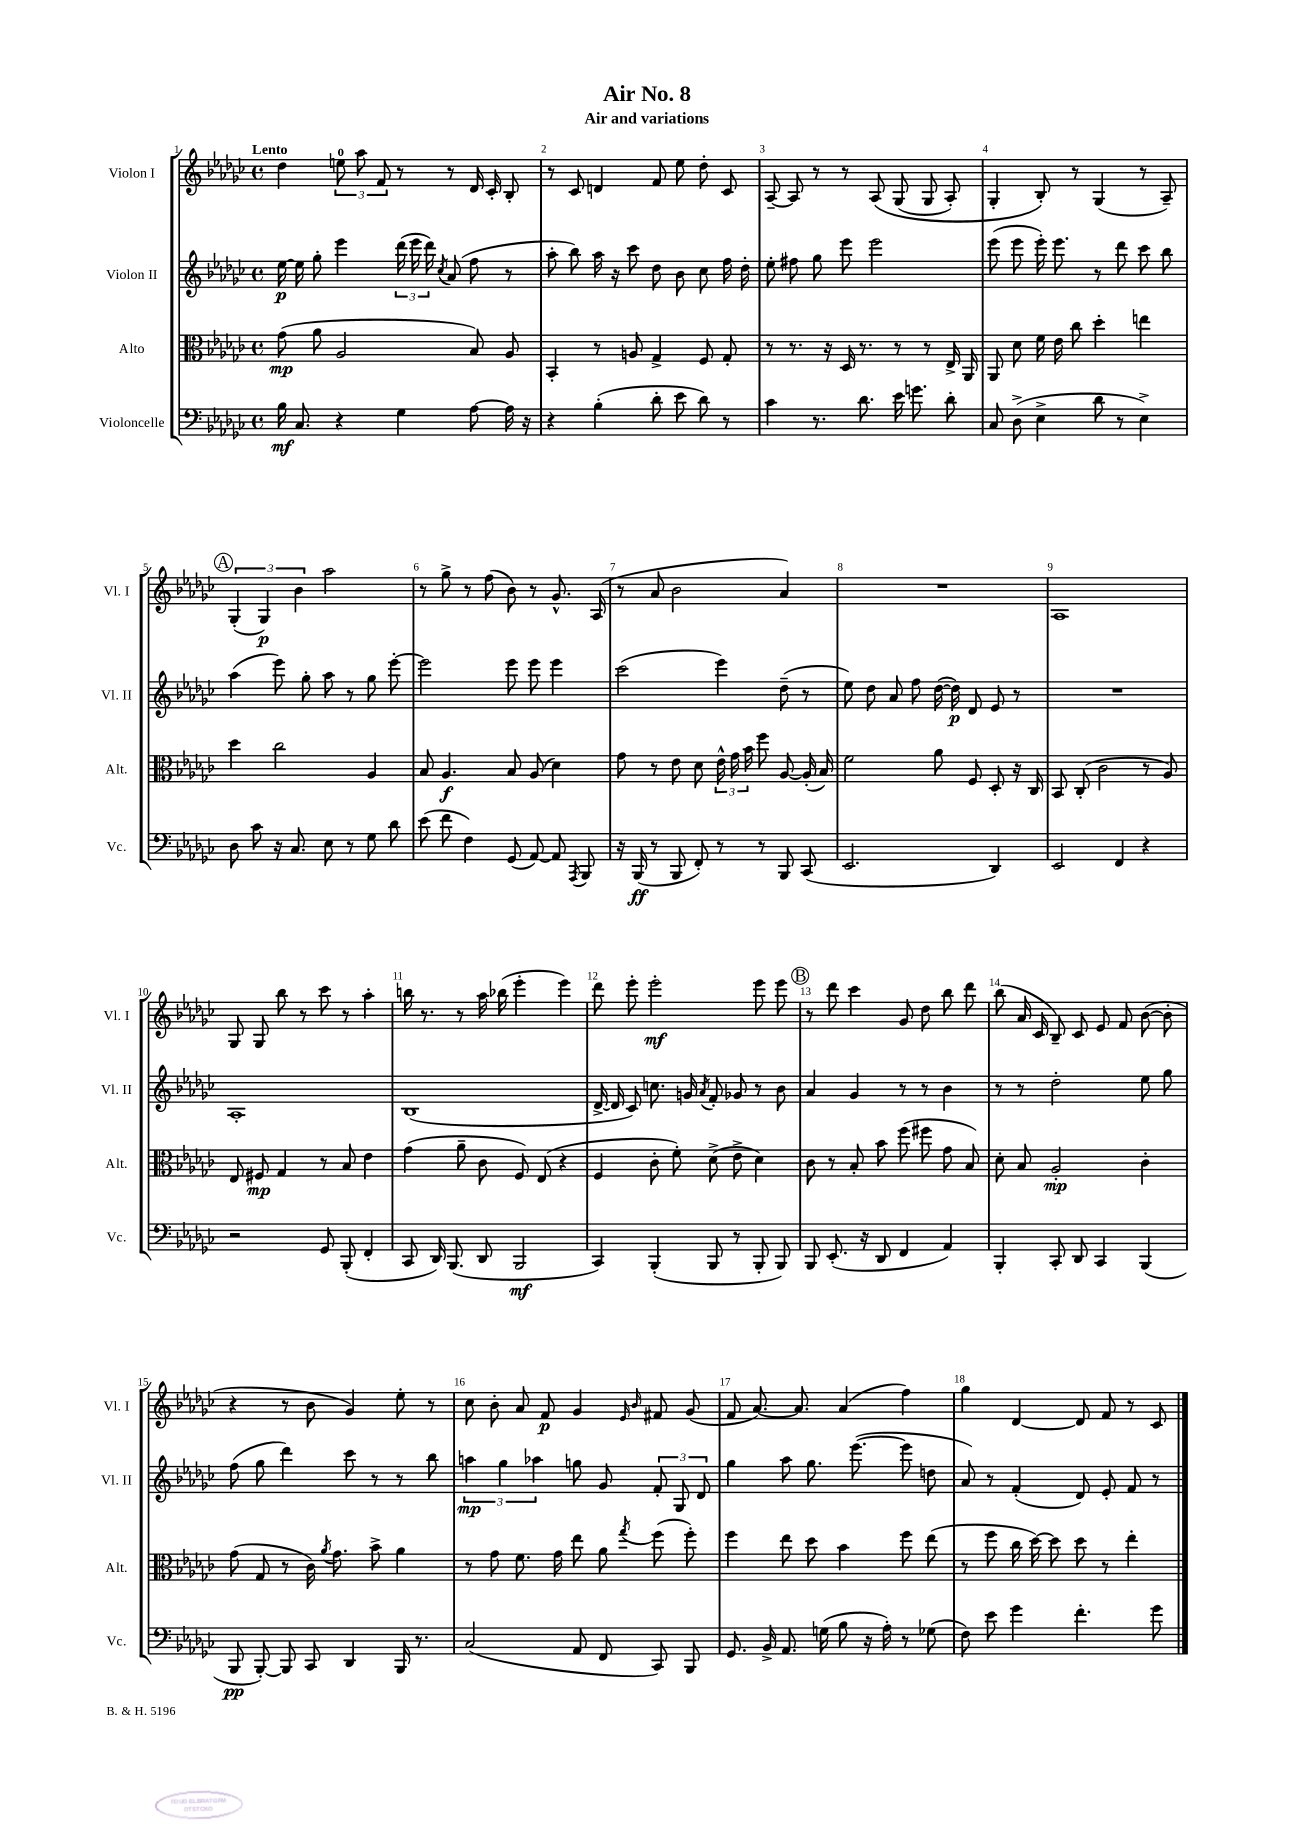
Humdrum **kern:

**kern	**kern	**kern	**kern
*staff4	*staff3	*staff2	*staff1
*clefF4	*clefC3	*clefG2	*clefG2
*k[b-e-a-d-g-c-]	*k[b-e-a-d-g-c-]	*k[b-e-a-d-g-c-]	*k[b-e-a-d-g-c-]
*M4/4	*M4/4	*M4/4	*M4/4
*met(c)	*met(c)	*met(c)	*met(c)
16B-\	(8g-\	[16ee-\	4dd-\
8.C-/	.	16ee-\]	.
.	8a-\	8gg-'\	.
4r	2A-/	4eee-\	12ee\
.	.	.	12aa-\
.	.	.	12f/
4G-\	.	(24ddd-\	8r
.	.	24eee-\	.
.	.	24ddd-\)	.
.	.	8qcc-/	.
.	.	(8a-/	8r
[8A-\	8B-/)	8ff\	16d-/
.	.	.	16c-'/
16A-\]	8A-/	8r	8B-'/
16r	.	.	.
=	=	=	=
4r	4BB-'/	8aa-'\	8r
.	.	8bb-\)	8c-/
(4B-'\	8r	16aa-\	4d/
.	.	16r	.
.	8A/	8ccc-\	.
8d-'\	4G-^/	8dd-\	8f/
8e-\	.	8b-\	8ee-\
8d-\)	8F/	8cc-\	8dd-'\
8r	8G-'/	16ff\	8c-/
.	.	16dd-'\	.
=	=	=	=
4c-\	8r	8ee-'\	[8A-~/
.	8.r	8ff#\	8A-/]
8.r	.	8gg-\	8r
.	16r	.	.
.	16D-/	8eee-\	8r
8.d-\	8.r	.	.
.	.	2eee-\	&(8A-/
16e-\	8r	.	(8G-/
8.g\	.	.	.
.	8r	.	8G-/
8d-'\	16E-^/	.	8A-'/)
.	16AA-/	.	.
=	=	=	=
8C-/	8AA-/	(8eee-\	4G-'/
(8D-^\	8d-\	8eee-\	.
4E-^\	16f\	16eee-'\)	8B-'/&)
.	16e-\	8.eee-\	.
.	8cc-\	.	8r
8d-\	4dd-'\	8r	(4G-/
8r	.	8ddd-\	.
4E-^\)	4ee\	8ccc-\	8r
.	.	8bb-\	8A-~/)
=	=	=	=
8D-\	4dd-\	(4aa-\	(6G-'/
8c-\	.	.	.
.	.	.	6G-/)
16r	2cc-\	8eee-\)	.
8.C-/	.	.	.
.	.	.	6b-\
.	.	8gg-'\	.
8E-\	.	8aa-\	2aa-\
8r	.	8r	.
8G-\	4A-/	8gg-\	.
8d-\	.	[8eee-'\	.
=	=	=	=
(8e-\	8B-/	2eee-\]	8r
8f\	4.A-/	.	8gg-^\
4F\)	.	.	8r
.	.	.	(8ff\
(8GG-/	8B-/	8eee-\	8b-\)
[8AA-/)	(8A-/	8eee-\	8r
8AA-/]	4d-\)	4eee-\	8.g-^^/
8qAAA-/	.	.	.
8BBB-/	.	.	.
.	.	.	(16A-/
=	=	=	=
16r	8g-\	(2ccc-\	8r
(16BBB-/	.	.	.
8r	8r	.	8a-/
8BBB-/	8e-\	.	2b-\
8FF'/)	8d-\	.	.
8r	24e-^^\	4eee-\)	.
.	24g-\	.	.
.	24b-\	.	.
8r	8ff\	.	.
8BBB-/	[8A-/	(8dd-~\	4a-/)
(8CC-/	(16A-'/]	8r	.
.	16B-/)	.	.
=	=	=	=
2.EE-/	2f\	8ee-\)	1r
.	.	8dd-\	.
.	.	8a-/	.
.	.	8ff\	.
.	8a-\	([16dd-\	.
.	.	16dd-\])	.
.	8F/	8d-/	.
4DD-/)	8D-'/	8e-/	.
.	16r	8r	.
.	16C-/	.	.
=	=	=	=
2EE-/	8BB-/	1r	1A-
.	(8C-'/	.	.
.	2c-\	.	.
4FF/	.	.	.
4r	8r	.	.
.	8A-/)	.	.
=	=	=	=
2r	8E-/	1A-'	8G-/
.	8F#/	.	8G-/
.	4G-/	.	8bb-\
.	.	.	8r
8GG-/	8r	.	8ccc-\
(8BBB-'/	8B-/	.	8r
4FF'/	4e-\	.	4aa-'\
=	=	=	=
8CC-/	(4g-\	(1B-	16bb\
.	.	.	8.r
16DD-/)	.	.	.
(8.BBB-/	.	.	.
.	8a-~\	.	8r
8DD-/	8c-\	.	16aa-\
.	.	.	(16bb-\
2BBB-/	8F/)	.	4eee-'\
.	(8E-/	.	.
.	4r	.	4eee-\)
=	=	=	=
4CC-/)	4F/	[16d-^/	8ddd-\
.	.	16d-/]	.
.	.	8c-/)	8eee-'\
(4BBB-'/	8c-'\	8.cc\	2eee-'\
.	8f'\)	.	.
.	.	16g/	.
.	.	8qa-/	.
8BBB-/	(8d-^\	8f'/	.
8r	8e-^\	8g-/	.
8BBB-'/	4d-\)	8r	8eee-\
8BBB-/)	.	8b-\	8eee-\
=	=	=	=
8BBB-/	8c-\	4a-/	8r
(8.EE-'/	8r	.	8ddd-\
.	8B-'/	4g-/	4ccc-\
16r	.	.	.
8DD-/	8b-\	.	.
4FF/	(8ff\	8r	8g-/
.	8ff#\	8r	8dd-\
4AA-/)	8g-\	4b-\	8bb-\
.	8B-/)	.	8ddd-\
=	=	=	=
4BBB-'/	8d-'\	8r	(8bb-\
.	8B-/	8r	16a-/
.	.	.	16c-/
8CC-'/	2A-'/	2dd-'\	8B-~/)
8DD-/	.	.	8c-/
4CC-/	.	.	8e-/
.	.	.	8f/
(4BBB-/	4c-'\	8ee-\	([8b-\
.	.	8gg-\	8b-'\]
=	=	=	=
8BBB-/	(8g-\	(8ff\	4r
[8BBB-'/)	8G-/	8gg-\	.
8BBB-/]	8r	4ddd-\)	8r
8CC-/	16c-\)	.	8b-\
.	8qa-/	.	.
.	8.g-\	.	.
4DD-/	.	8ccc-\	4g-/)
.	8b-^\	8r	.
16BBB-/	4a-\	8r	8ee-'\
8.r	.	.	.
.	.	8bb-\	8r
=	=	=	=
(2C-/	8r	6aa\	8cc-\
.	8g-\	.	8b-'\
.	.	6gg-\	.
.	8.f\	.	8a-/
.	.	6aa-\	.
.	.	.	8f/
.	16g-\	.	.
8AA-/	8ee-\	8gg\	4g-/
8FF/	8a-\	8g-/	.
.	.	.	16qqe-/
.	8qgg-/	.	16qqb-/
8CC-/)	(8ff\	12f'/	8f#/
.	.	12G-/	.
8BBB-/	8ff'\)	.	(8g-/
.	.	12d-/	.
=	=	=	=
8.GG-/	4ff\	4gg-\	8f/
.	.	.	[8.a-/)
16BB-^/	.	.	.
8.AA-/	8ee-\	8aa-\	.
.	.	.	8.a-/]
.	8dd-\	8.gg-\	.
(16G\	.	.	.
8B-\	4b-\	.	(4a-/
.	.	([8.eee-\	.
16r	.	.	.
16A-'\)	.	.	.
8r	8ff\	8eee-\]	4ff\)
(8G-\	(8ee-\	8dd\	.
=	=	=	=
8F\)	8r	8a-/)	4gg-\
8e-\	8ff\	8r	.
4g-\	16cc-\	(4f'/	[4d-/
.	[16dd-\)	.	.
.	8dd-\]	.	.
4.f'\	8dd-\	8d-/)	8d-/]
.	8r	8e-'/	8f/
.	4ee-'\	8f/	8r
8g-\	.	8r	8c-/
==	==	==	==
*-	*-	*-	*-
